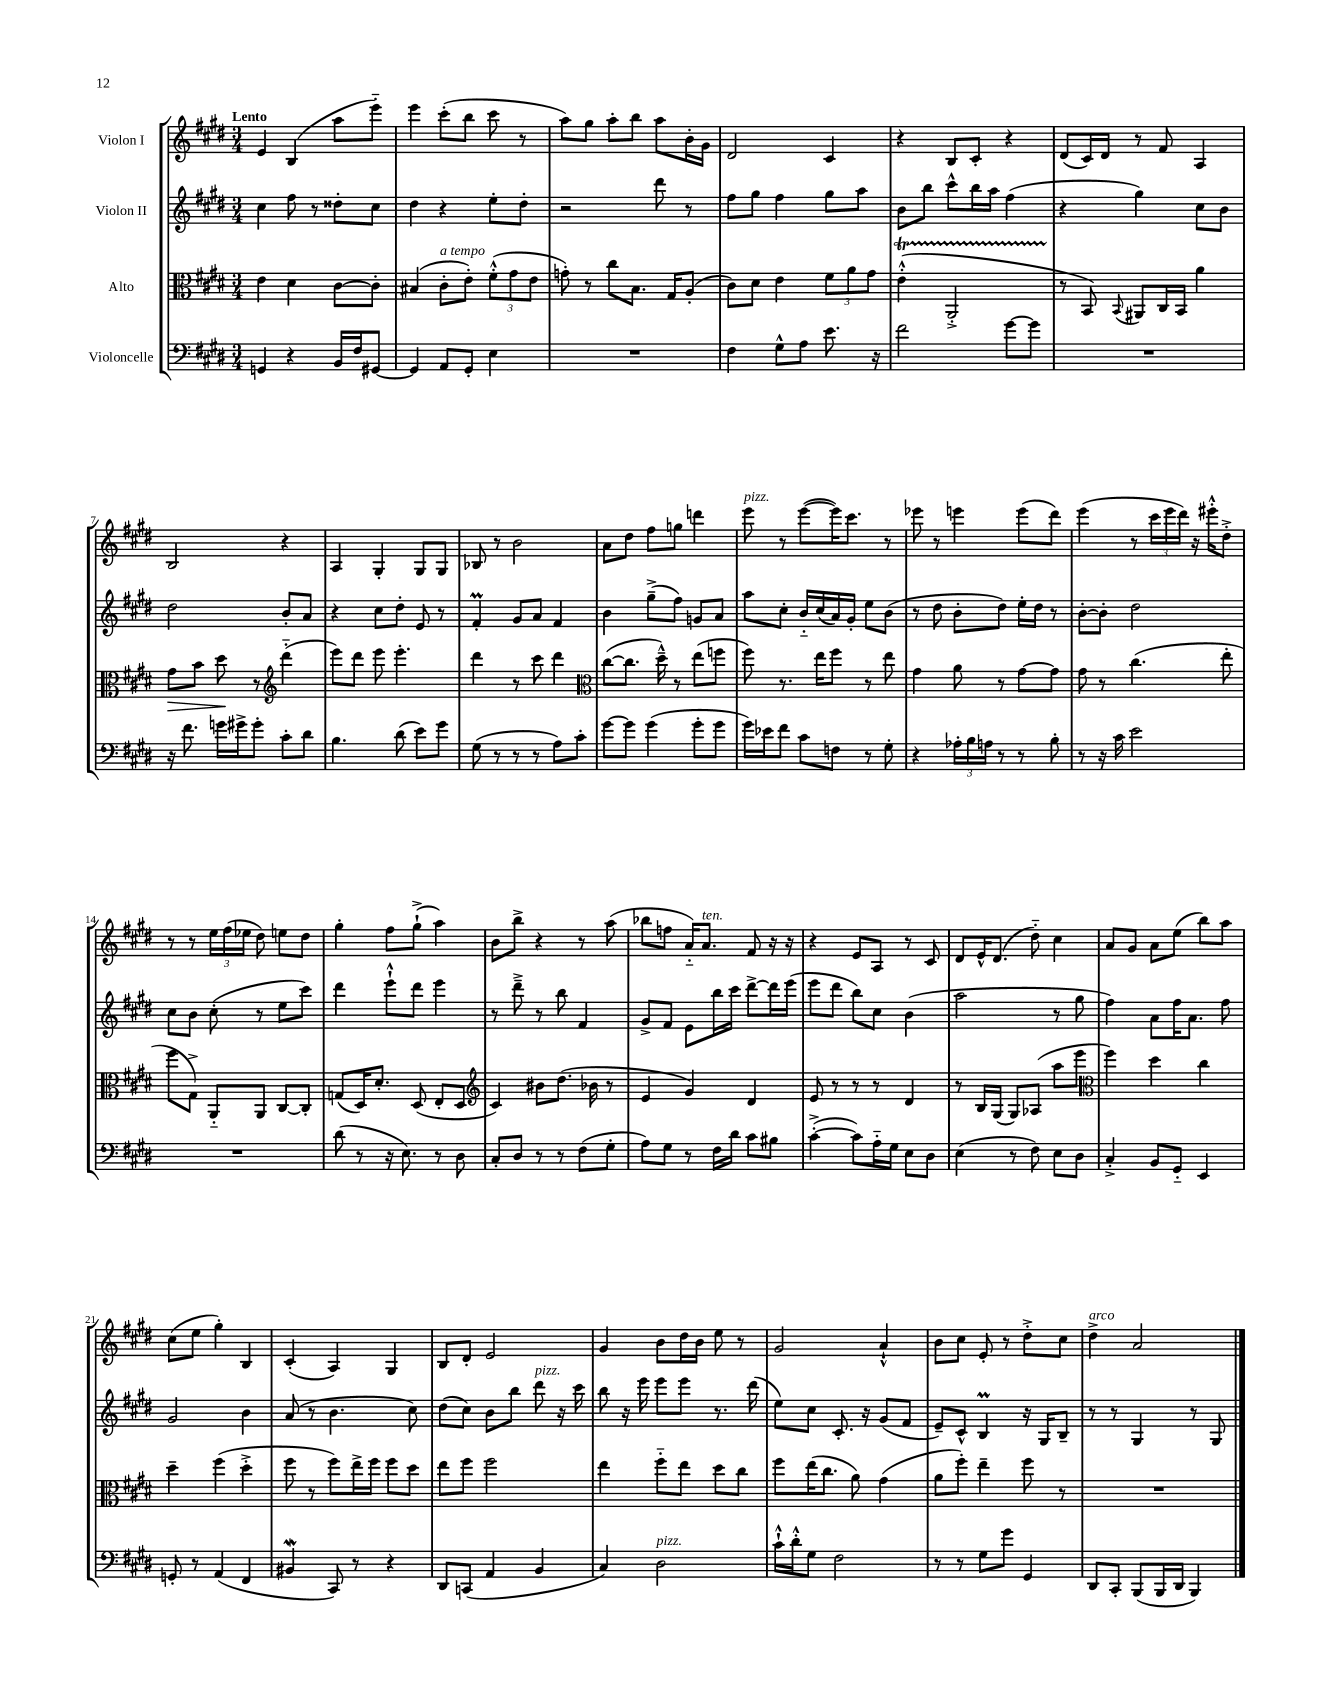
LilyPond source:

<<
\new StaffGroup <<
\new Staff = "s0" \with { instrumentName = "Violon I" } {
    \clef treble \key e \major \numericTimeSignature \time 3/4 \tempo "Lento"
    \autoBeamOff e'4 b4( a''8[ e'''8]-_) |
    e'''4 cis'''8[-.( b''8] cis'''8 r8 |
    a''8[) gis''8] a''8[-. b''8] a''8[ b'16-. gis'16] |
    dis'2 cis'4 |
    r4 b8[ cis'8]-. r4 |
    dis'8[( cis'16) dis'16] r8 fis'8 a4 |
    b2 r4 |
    a4 gis4-. gis8[ gis8] |
    bes8 r8 b'2 |
    a'8[ dis''8] fis''8[ g''8] d'''4 |
    e'''8^\markup { \italic "pizz." } r8 e'''8[~( e'''16) cis'''8.] r8 |
    ees'''8 r8 e'''4 e'''8[( dis'''8]) |
    e'''4( r8 \tuplet 3/2 { cis'''16[ e'''16 dis'''16]) } r16 eis'''16[-.-^ dis''8]-.-> |
    r8 r8 \tuplet 3/2 { e''16[ fis''16( ees''16] } dis''8) e''8[ dis''8] |
    gis''4-. fis''8[ gis''8]-!->( a''4) |
    b'8[ b''8]-> r4 r8 a''8( |
    bes''8[ f''8] a'16[-_) a'8.]^\markup { \italic "ten." } fis'8 r16 r16 |
    r4 e'8[ a8] r8 cis'8 |
    dis'8[ e'16-^ dis'8.]( dis''8-_) cis''4 |
    a'8[ gis'8] a'8[ e''8]( b''8[) a''8] |
    cis''8[( e''8] gis''4-.) b4 |
    cis'4-.( a4) gis4 |
    b8[ dis'8]-. e'2 |
    gis'4 b'8[ dis''16 b'16] e''8 r8 |
    gis'2 a'4-!-^ |
    b'8[ cis''8] e'8-. r8 dis''8[-.-> cis''8] |
    dis''4->^\markup { \italic "arco" } a'2 \bar "|." |
}
\new Staff = "s1" \with { instrumentName = "Violon II" } {
    \clef treble \key e \major \numericTimeSignature \time 3/4
    \autoBeamOff cis''4 fis''8 r8 disis''8[-. cis''8] |
    dis''4 r4 e''8[-. dis''8]-. |
    r2 dis'''8 r8 |
    fis''8[ gis''8] fis''4 gis''8[ a''8] |
    b'8[ b''8] cis'''8[-^ b''16 a''16] fis''4( |
    r4 gis''4) cis''8[ b'8] |
    dis''2 b'8[-. a'8] |
    r4 cis''8[ dis''8]-. e'8 r8 |
    fis'4-.\prall gis'8[ a'8] fis'4 |
    b'4 gis''8[--->( fis''8]) g'8[ a'8] |
    a''8[ cis''8]-. b'16[-_ cis''16( a'16) gis'16]-. e''8[ b'8]( |
    r8 dis''8 b'8[-. dis''8]) e''16[-. dis''16] r8 |
    b'8[~-. b'8]-. dis''2 |
    cis''8[ b'8] cis''8-.( r8 e''8[ cis'''8]) |
    dis'''4 e'''8[-!-^ dis'''8] e'''4 |
    r8 dis'''8---> r8 b''8 fis'4 |
    gis'8[-> fis'8] e'8[ b''16 cis'''16] dis'''8[~-> dis'''16 e'''16]( |
    e'''8[ dis'''8] b''8[) cis''8] b'4( |
    a''2 r8 gis''8 |
    fis''4) a'8[ fis''16 a'8.] fis''8 |
    gis'2 b'4 |
    a'8( r8 b'4. cis''8) |
    dis''8[( cis''8]) b'8[ b''8] dis'''8^\markup { \italic "pizz." } r16 cis'''16 |
    b''8 r16 e'''16 e'''8[ e'''8] r8. dis'''16( |
    e''8[) cis''8] cis'8.-. r16 gis'8[( fis'8] |
    e'8[--) cis'8]-^ b4\prall r16 gis16[ b8]-- |
    r8 r8 gis4 r8 gis8 \bar "|." |
}
\new Staff = "s2" \with { instrumentName = "Alto" } {
    \clef alto \key e \major \numericTimeSignature \time 3/4
    \autoBeamOff e'4 dis'4 cis'8[~ cis'8]-. |
    bis4( cis'8[-.^\markup { \italic "a tempo" } e'8]-.) \tuplet 3/2 { fis'8[-.-^( gis'8 e'8] } |
    g'8-.) r8 cis''8[ b8.] gis16[ a8]-.( |
    cis'8[) dis'8] e'4 \tuplet 3/2 { fis'8[ a'8 gis'8] } |
    e'4-.-^\startTrillSpan( a,2-.-> |
    r8\stopTrillSpan b,8) \appoggiatura { b,8 } ais,8[ cis16 b,16] a'4 |
    gis'8[\> b'8] dis''8\! r8 \clef treble dis'''4-_( |
    e'''8[) dis'''8] e'''8 e'''4.-. |
    dis'''4 r8 cis'''8 dis'''4 |
    \clef alto cis''8[~( cis''8.] dis''16---^) r8 e''8[( f''8] |
    fis''8) r8. e''16[ fis''8] r8 e''8 |
    gis'4 a'8 r8 gis'8[~ gis'8] |
    gis'8 r8 cis''4.( e''8-. |
    fis''8[ gis8]->) a,8[-_ a,8] cis8[~ cis8]-. |
    g8[( dis16) dis'8.]-. dis8( e8[-. dis8] |
    \clef treble cis'4) bis'8[ dis''8.]( bes'16 r8 |
    e'4 gis'4) dis'4 |
    e'8 r8 r8 r8 dis'4 |
    r8 b16[ gis16]( gis8[) aes8]( a''8[ e'''8] |
    \clef alto fis''4) dis''4 cis''4 |
    dis''4-- fis''4( dis''4-.-> |
    fis''8 r8 fis''8[) e''16-> fis''16] fis''8[ dis''8] |
    e''8[ fis''8] fis''2 |
    e''4 fis''8[-_ e''8] dis''8[ cis''8] |
    fis''8[ e''16( cis''8.] a'8) gis'4( |
    a'8[ fis''8]-.) e''4-- fis''8 r8 |
    R2. \bar "|." |
}
\new Staff = "s3" \with { instrumentName = "Violoncelle" } {
    \clef bass \key e \major \numericTimeSignature \time 3/4
    \autoBeamOff g,4 r4 b,16[ fis16 gis,8]~ |
    gis,4 a,8[ gis,8]-. e4 |
    R2. |
    fis4 gis8[-^ a8] e'8. r16 |
    fis'2 gis'8[~ gis'8] |
    R2. |
    r16 fis'8. g'16[ gis'16-> gis'8]-. cis'8[-. dis'8] |
    b4. dis'8( e'8[) gis'8] |
    gis8( r8 r8 r8 a8[) cis'8]-. |
    gis'8[~ gis'8] gis'4( gis'8[-. gis'8] |
    gis'16[) ees'16 fis'8] cis'8[ f8] r8 gis8-. |
    r4 \tuplet 3/2 { aes16[-. b16 a16] } r8 r8 b8-. |
    r8 r16 cis'16 e'2 |
    R2. |
    dis'8( r8 r16 e8.) r8 dis8 |
    cis8[-. dis8] r8 r8 fis8[( gis8]-. |
    a8[) gis8] r8 fis16[ dis'16] cis'8[ bis8] |
    cis'4~-.->( cis'8[) a16-_ gis16] e8[ dis8] |
    e4( r8 fis8) e8[ dis8] |
    cis4-.-> b,8[ gis,8]-_ e,4 |
    g,8-. r8 a,4( fis,4 |
    bis,4\mordent cis,8) r8 r4 |
    dis,8[ c,8]( a,4 b,4 |
    cis4) dis2^\markup { \italic "pizz." } |
    cis'16[-!-^ dis'16-.-^ gis8] fis2 |
    r8 r8 gis8[ gis'8] gis,4 |
    dis,8[ cis,8]-. b,,8[( b,,16 dis,16] b,,4) \bar "|." |
}
>>
>>
